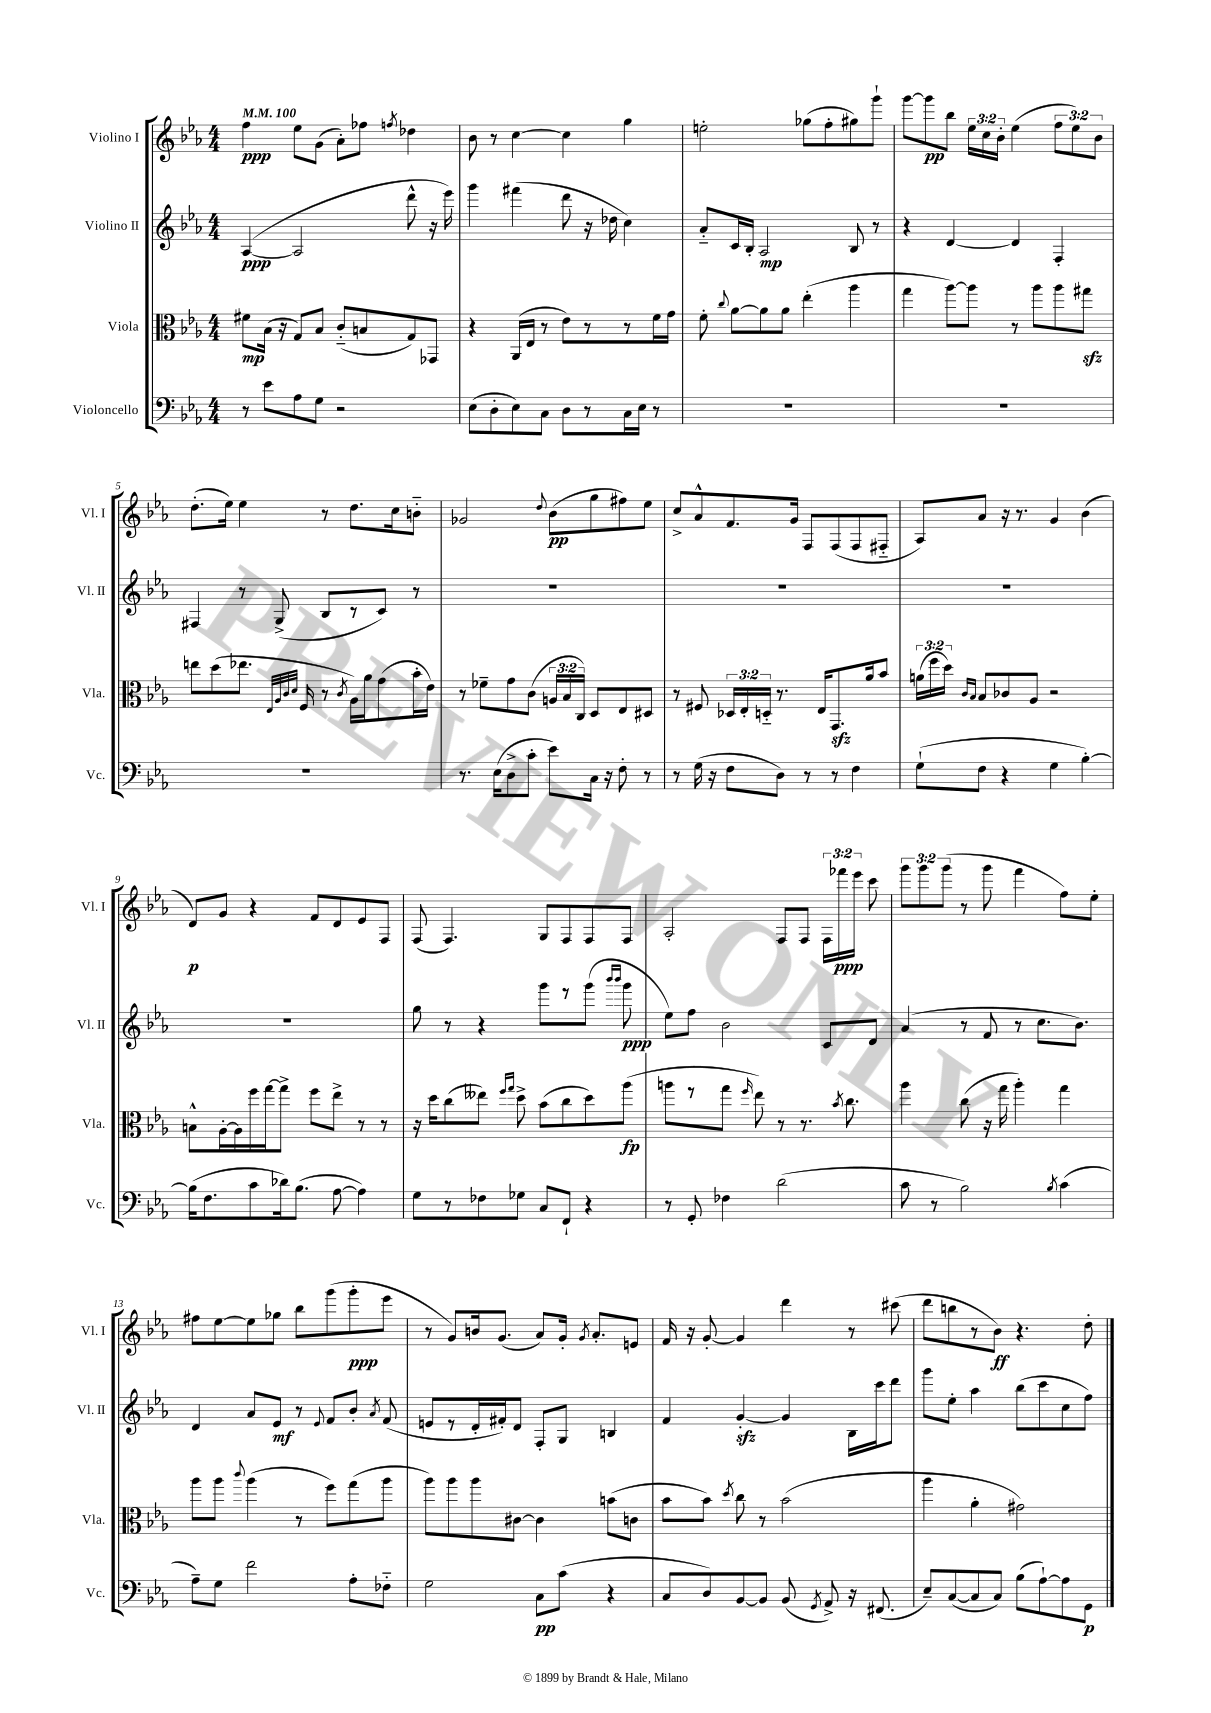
<<
\new StaffGroup <<
\new Staff = "s0" \with { instrumentName = "Violino I" shortInstrumentName = "Vl. I" } {
    \clef treble \key ees \major \numericTimeSignature \time 4/4 \override Staff.TupletNumber.text = #tuplet-number::calc-fraction-text \tempo 4 = 100
    \autoBeamOff f''4\ppp ees''8[ g'8]( aes'8[-.) fes''8] \acciaccatura { f''8 } des''4 |
    bes'8 r8 c''4~ c''4 g''4 |
    e''2-. ges''8[( f''8-. gis''8) g'''8]-! |
    g'''8[~ g'''8\pp bes''8] \tuplet 3/2 { ees''16[ c''16 bes'16]-. } ees''4( \tuplet 3/2 { f''8[ ees''8) bes'8] } |
    d''8.[-.( ees''16]) ees''4 r8 d''8.[ c''16 b'8]-_ |
    ges'2 \appoggiatura { d''8 } bes'8[\pp( g''8 fis''8) ees''8] |
    c''8[-> aes'8-^ f'8. g'16] f8[ f8( f8 fis8]-_ |
    aes8[) aes'8] r16 r8. g'4 bes'4( |
    d'8[\p) g'8] r4 f'8[ d'8 ees'8 f8] |
    f8( f4.) g8[ f8 f8 f8] |
    aes2-. f8[ f8] \tuplet 3/2 { f16[ fes'''16\ppp ees'''16] } c'''8 |
    \tuplet 3/2 { g'''8[ g'''8 g'''8]( } r8 g'''8 f'''4 f''8[) ees''8]-. |
    fis''8[ ees''8~ ees''8 ges''8] bes''8[ g'''8( g'''8-.\ppp ees'''8] |
    r8 g'8[) b'16 g'8.]( aes'8[) g'16]-. \acciaccatura { g'8 } aes'8.[-. e'8] |
    f'16 r16 g'8~-. g'4 d'''4 r8 cis'''8( |
    d'''8[ b''8 r8 bes'8]\ff) r4. d''8-. \bar "|." |
}
\new Staff = "s1" \with { instrumentName = "Violino II" shortInstrumentName = "Vl. II" } {
    \clef treble \key ees \major \numericTimeSignature \time 4/4
    \autoBeamOff aes4~\ppp( aes2 d'''8-^ r16 ees'''16) |
    g'''4 fis'''4( d'''8 r16 des''16 c''4) |
    aes'8[-_ c'16 bes16]-. aes2\mp bes8 r8 |
    r4 d'4~ d'4 f4-. |
    fis4 r8 g8->( bes8[ r8 c'8]) r8 |
    R1 |
    R1 |
    R1 |
    R1 |
    g''8 r8 r4 g'''8[ r8 g'''8]( \grace { bes'''16[ bes'''16] } g'''8\ppp |
    ees''8[) f''8] bes'2 c'8[ d'8] |
    aes'4( r8 f'8 r8 c''8.[ bes'8.]) |
    d'4 aes'8[ ees'8]\mf r8 \appoggiatura { ees'8 } f'8[ bes'8]-. \acciaccatura { aes'8 } f'8( |
    e'8[ r8 d'16-. fis'16-.) d'8] f8[-. g8] b4 |
    f'4 g'4~-.\sfz g'4 bes16[ c'''16 d'''8] |
    g'''8[ ees''8]-. aes''4 bes''8[( c'''8 c''8 f''8]) \bar "|." |
}
\new Staff = "s2" \with { instrumentName = "Viola" shortInstrumentName = "Vla." } {
    \clef alto \key ees \major \numericTimeSignature \time 4/4 \override Staff.TupletNumber.text = #tuplet-number::calc-fraction-text
    \autoBeamOff fis'8[\mp bes16]( r16 g8[) bes8] c'8[-_( b8 g8) ges,8] |
    r4 aes,16[( ees16] r8 ees'8[) r8 r8 f'16 g'16] |
    f'8-. \appoggiatura { c''8 } aes'8[~ aes'8 aes'8] ees''4-.( aes''4 |
    g''4 aes''8[~) aes''8] r8 aes''8[ aes''8 gis''8]\sfz |
    e''8[ d''8( ees''8.] \grace { ees32[ aes32 c'32 d'32] } f16 r8 \acciaccatura { c'8 } aes16[) aes'16 g'8( bes'16-. ees'16]) |
    r8 fes'8[-- g'8 c'8]( \tuplet 3/2 { a16[ bes16 c16]) } d8[ ees8 dis8] |
    r8 fis8 \tuplet 3/2 { des16[ ees16-. d16]-_ } r8. ees16[ g,8.\sfz aes'16 bes'8] |
    \tuplet 3/2 { a'16[( f''16 d''16]) } \grace { c'16[ bes16] } bes8[ ces'8 aes8] r2 |
    b8[-^ aes16~-. aes16 f''16 g''16~ g''8]-> f''8[ ees''8]-> r8 r8 |
    r16 d''16[ c''8( eeses''8]) \grace { f''16[ g''16] } d''8-> bes'8[( c''8 d''8) aes''8]\fp( |
    a''8[ r8 g''8] \grace { f''16 } ees''8) r8 r8. \acciaccatura { bes'8 } c''8. |
    aes''4 c''8( r16 g''16 aes''4-.) g''4 |
    aes''8[ aes''8] \appoggiatura { c'''8 } aes''4( r8 f''8[) g''8( aes''8] |
    aes''8[) aes''8 aes''8 cis'8]~ cis'4 b'8[( c'8] |
    bes'8[ bes'8]) \acciaccatura { d''8 } c''8 r8 bes'2( |
    aes''4 aes'4-. gis'2) \bar "|." |
}
\new Staff = "s3" \with { instrumentName = "Violoncello" shortInstrumentName = "Vc." } {
    \clef bass \key ees \major \numericTimeSignature \time 4/4
    \autoBeamOff r8 ees'8[ aes8 g8] r2 |
    ees8[( d8-. ees8) c8] d8[ r8 c16 ees16] r8 |
    R1 |
    R1 |
    R1 |
    r8. ees16[( d8-> c'8]-. ees'8[) c16] r16 f8-. r8 |
    r8 g16( r16 f8[ d8]) r8 r8 f4 |
    g8[-!( f8] r4 g4 bes4~-.) |
    bes16[( f8. c'8 des'16) bes8.]( aes8~ aes4) |
    g8[ r8 fes8 ges8] c8[ f,8]-! r4 |
    r8 g,8-. fes4 d'2( |
    c'8 r8 bes2) \acciaccatura { bes8 } c'4( |
    aes8[--) g8] f'2 aes8[-. fes8]-_ |
    g2 c8[\pp c'8]( r4 |
    c8[ d8) bes,8~ bes,8] bes,8( \acciaccatura { g,8 } aes,8->) r16 fis,8.( |
    ees8[--) c8~( c8 c8]) bes8[( aes8~-!) aes8 g,8]\p \bar "|." |
}
>>
>>
